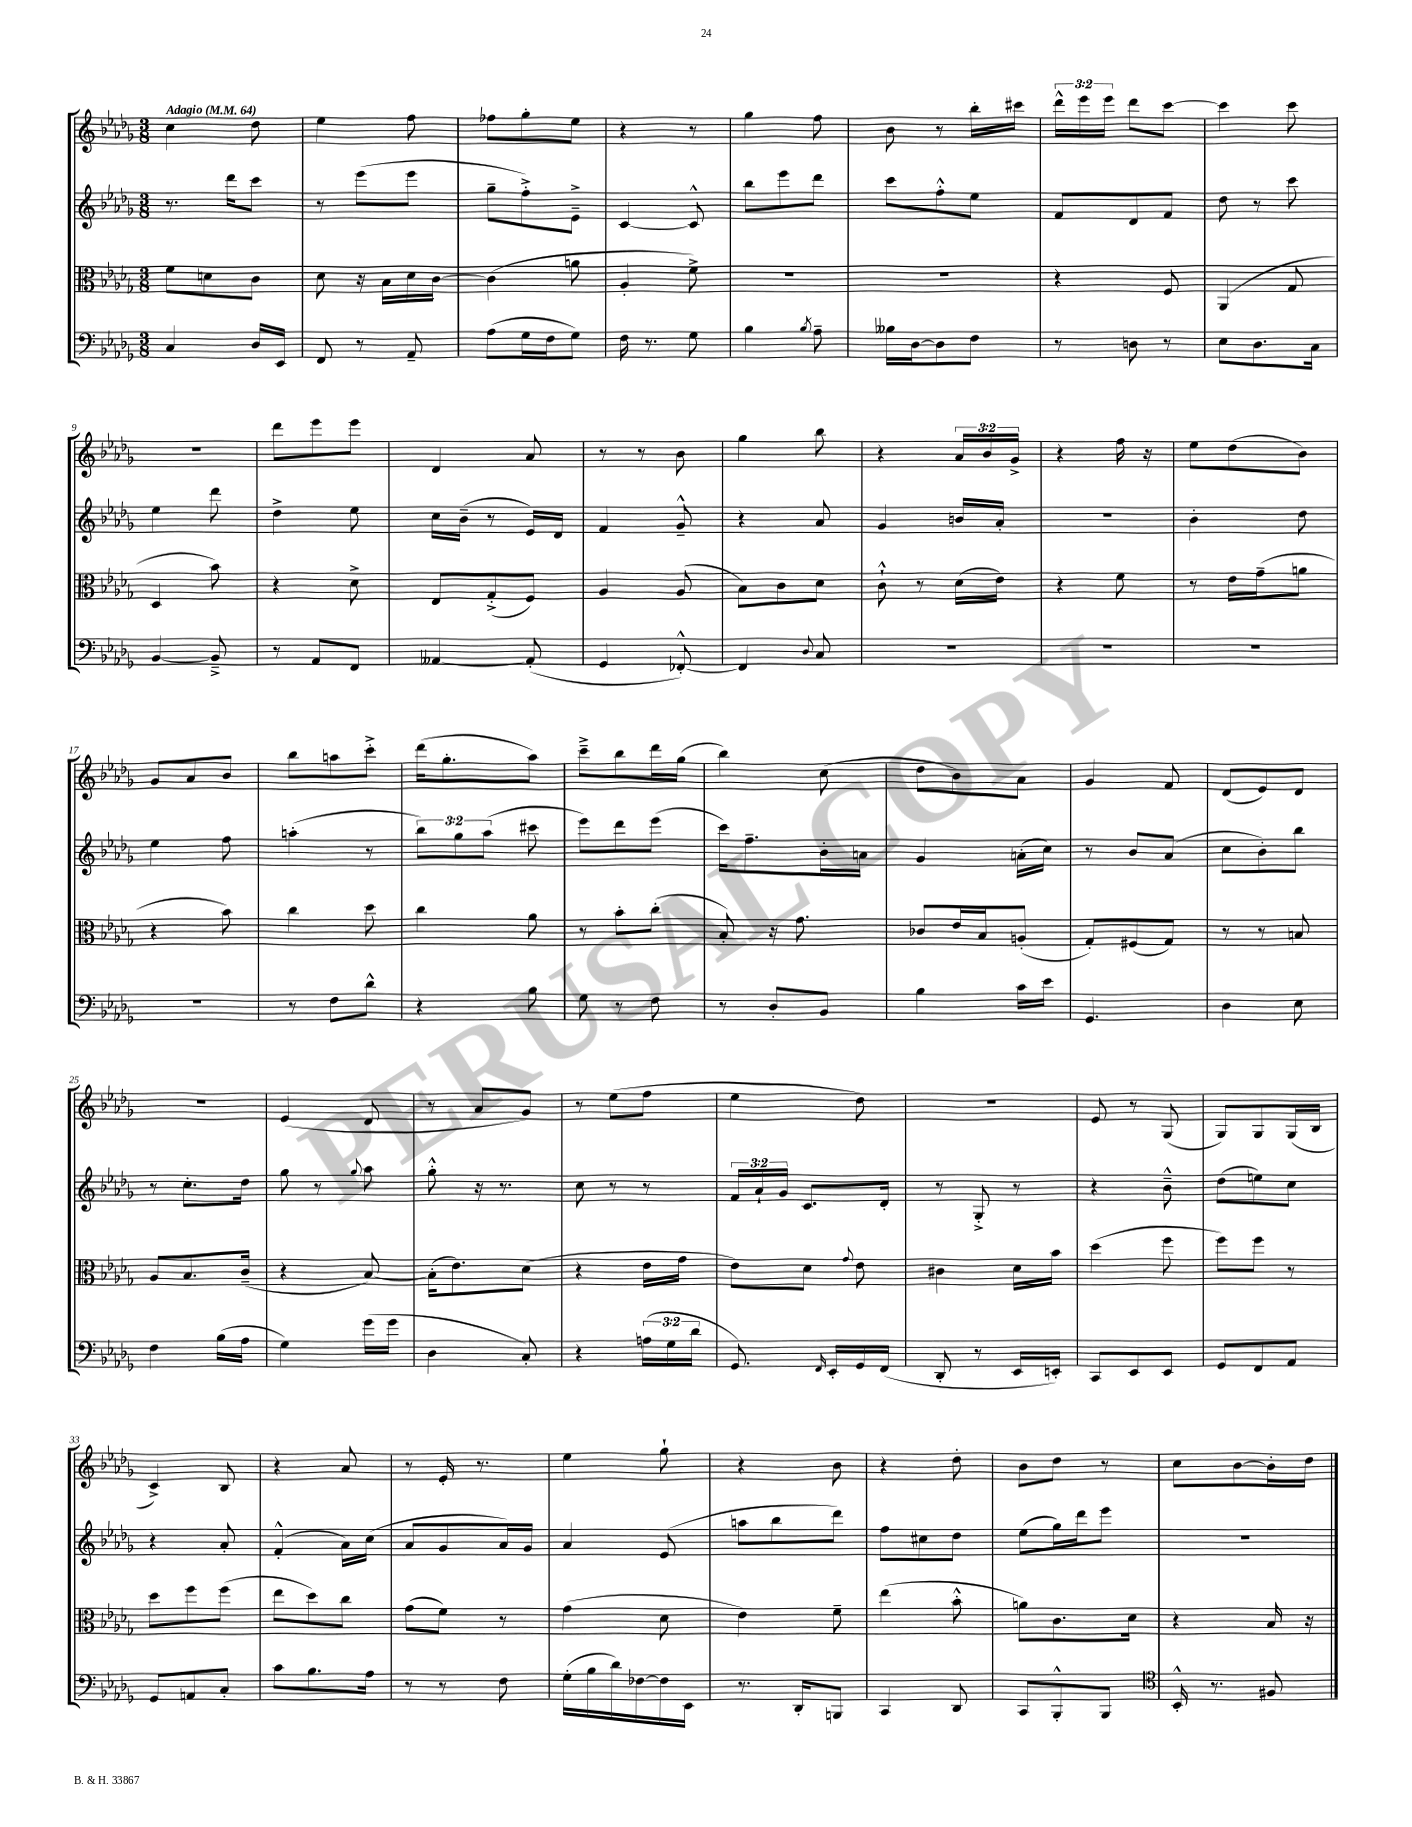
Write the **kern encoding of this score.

**kern	**kern	**kern	**kern
*staff4	*staff3	*staff2	*staff1
*clefF4	*clefC3	*clefG2	*clefG2
*k[b-e-a-d-g-]	*k[b-e-a-d-g-]	*k[b-e-a-d-g-]	*k[b-e-a-d-g-]
*M3/8	*M3/8	*M3/8	*M3/8
*MM64	*MM64	*MM64	*MM64
4C/	8f\L	8.r	4cc\
.	8d\	.	.
.	.	16ddd-\LK	.
16D-/LL	8c\J	8ccc\J	8dd-\
16EE-/JJ	.	.	.
=	=	=	=
8FF/	8d-\	8r	4ee-\
8r	16r	(8eee-\L	.
.	16B-\LL	.	.
8AA-~/	16d-\	8eee-\J	8ff\
.	[16c\JJ	.	.
=	=	=	=
(8A-\L	(4c\]	8gg-~\L	8ff-\L
16G-\L	.	8ff'^\)	8gg-'\
16F\J	.	.	.
8G-\J)	8a\	8e-~^\J	8ee-\J
=	=	=	=
16F\	4A-'/	[4c/	4r
8.r	.	.	.
8G-\	8f^\)	8c^^/]	8r
=	=	=	=
4B-\	4.r	8bb-\L	4gg-\
.	.	8eee-\	.
8qB-/	.	.	.
8A-~\	.	8ddd-\J	8ff\
=	=	=	=
16B--\LL	4.r	8ccc\L	8b-\
[16D-\J	.	.	.
8D-\]	.	8ff'^^\	8r
8F\J	.	8ee-\J	16bb-'\LL
.	.	.	16ccc#\JJ
=	=	=	=
8r	4r	8f/L	24ddd-^^\LL
.	.	.	24eee-\
.	.	.	24eee-\JJ
8D\	.	8d-/	8ddd-\L
8r	8F/	8f/J	[8ccc\J
=	=	=	=
8E-\L	(4AA-/	8dd-\	4ccc\]
8.D-\	.	8r	.
.	8G-/	8ccc\	8ccc\
16C\Jk	.	.	.
=	=	=	=
[4BB-/	4D-/	4ee-\	4.r
8BB-~^/]	8b-\)	8ddd-\	.
=	=	=	=
8r	4r	4dd-^\	8ddd-\L
8AA-/L	.	.	8eee-\
8FF/J	8d-^\	8ee-\	8eee-\J
=	=	=	=
[4AA--/	8E-/L	16cc\LL	4d-/
.	.	(16b-~\JJ	.
.	(8G-'^/	8r	.
(8AA--'/]	8F/J)	16e-/LL)	8a-/
.	.	16d-/JJ	.
=	=	=	=
4GG-/	4A-/	4f/	8r
.	.	.	8r
[8FF-'^^/)	(8A-/	8g-~^^/	8b-\
=	=	=	=
4FF-/]	8B-\L)	4r	4gg-\
.	8c\	.	.
8qqD-/	.	.	.
8C/	8d-\J	8a-/	8bb-\
=	=	=	=
4.r	8c`^^\	4g-/	4r
.	8r	.	.
.	(16d-\LL	16b/LL	24a-/LL
.	.	.	24b-/
.	16e-\JJ)	16a-'/JJ	.
.	.	.	24g-^/JJ
=	=	=	=
4.r	4r	4.r	4r
.	8f\	.	16ff\
.	.	.	16r
=	=	=	=
4.r	8r	4b-'\	8ee-\L
.	16e-\LL	.	(8dd-\
.	(16g-~\J	.	.
.	8a\J	8dd-\	8b-\J)
=	=	=	=
4.r	4r	4ee-\	8g-/L
.	.	.	8a-/
.	8b-\)	8ff\	8b-/J
=	=	=	=
8r	4cc\	(4aa'\	8bb-\L
8F\L	.	.	8aa\
8d-^^\J	8dd-\	8r	8ccc'^\J
=	=	=	=
4r	4cc\	12bb-\L)	(16ddd-\LK
.	.	.	8.gg-'\
.	.	12gg-\	.
.	.	(12aa-\J	.
8B-\	8a-\	8ccc#\	8aa-\J)
=	=	=	=
8G-\	8r	8eee-\L)	8ccc~^\L
8r	8b-'\L	8ddd-\	8bb-\
8F\	(8cc'\J	(8eee-\J	16ddd-\L
.	.	.	(16gg-\JJ
=	=	=	=
8r	8B-'/)	16ccc\LK)	4bb-\)
.	.	8.ff~\	.
8D-'/L	16r	.	.
.	8.g-\	.	.
8BB-/J	.	16b-'\L	(8cc\
.	.	16a\JJ	.
=	=	=	=
4B-\	8c-/L	4g-/	8dd-\L
.	16e-/L	.	8b-\)
.	16B-/J	.	.
16c\LL	(8A'/J	(16a'\LL	8a-\J
16e-\JJ	.	16cc\JJ)	.
=	=	=	=
4.GG-/	8G-'/L)	8r	4g-/
.	(8F#/	8b-/L	.
.	8G-/J)	(8a-/J	8f/
=	=	=	=
4D-\	8r	8cc\L	(8d-/L
.	8r	8b-'\)	8e-/)
8E-\	8B/	8bb-\J	8d-/J
=	=	=	=
4F\	8A-/L	8r	4.r
.	8.B-/	8.cc'\L	.
(16B-\LL	.	.	.
16A-\JJ	(16c~/Jk	16dd-\Jk	.
=	=	=	=
4G-\)	4r	8gg-\	(4e-/
.	.	8r	.
.	.	8qqgg-/	.
(16g-\LL	[8B-/)	8aa-\	8d-/
16g-\JJ	.	.	.
=	=	=	=
4D-\	(16B-'\]LK	8gg-'^^\	8r
.	8.e-\)	.	.
.	.	16r	8a-/L
.	.	8.r	.
8C'/)	(8d-\J	.	8g-/J)
=	=	=	=
4r	4r	8cc\	8r
.	.	8r	(8ee-\L
(24A\LL	16e-\LL	8r	8ff\J
24G-\	.	.	.
.	16g-\JJ	.	.
24d-\JJ	.	.	.
=	=	=	=
8.GG-/)	8e-\L)	24f/LL	4ee-\
.	.	24a-`/	.
.	.	24g-/JJ	.
.	8d-\J	8.c/L	.
16qqFF/	.	.	.
16EE-'/LL	.	.	.
.	8qqg-/	.	.
16GG-/	8e-\	.	8dd-\)
(16FF/JJ	.	16d-'/Jk	.
=	=	=	=
8DD-'/	4c#\	8r	4.r
8r	.	8G-'^/	.
16EE-/LL	16d-\LL	8r	.
16EE'/JJ)	16b-\JJ	.	.
=	=	=	=
8CC/L	(4dd-\	4r	8e-/
8EE-/	.	.	8r
8EE-/J	8ff\	8b-~^^\	(8G-/
=	=	=	=
8GG-/L	8ff\L)	(8dd-\L	8G-/L)
8FF/	8ff\J	8ee\)	8G-/
8AA-/J	8r	8cc\J	(16G-/L
.	.	.	16B-/JJ
=	=	=	=
8GG-/L	8dd-\L	4r	4c^/)
8AA/	8ff\	.	.
8C'/J	(8ff\J	8a-'/	8B-/
=	=	=	=
8c\L	8ee-\L	(4f'^^/	4r
8.B-\	8dd-\)	.	.
.	8cc\J	16a-\LL)	8a-/
16A-\Jk	.	(16cc\JJ	.
=	=	=	=
8r	(8g-\L	8a-/L	8r
8r	8f\J)	8g-/	16e-'/
.	.	.	8.r
8F\	8r	16a-/L)	.
.	.	16g-/JJ	.
=	=	=	=
(16G-'\LL	(4g-\	4a-/	4ee-\
16B-\	.	.	.
16d-\)	.	.	.
[16F-\	.	.	.
16F-\]	8d-\	(8e-/	8gg-`\
16EE-\JJ	.	.	.
=	=	=	=
8.r	4e-\)	8aa\L	4r
.	.	8bb-\	.
16DD-'/LK	.	.	.
8BBB/J	8f~\	8ddd-\J)	8b-\
=	=	=	=
4CC/	(4ee-\	8ff\L	4r
.	.	8cc#\	.
8DD-/	8b-'^^\	8dd-\J	8dd-'\
=	=	=	=
8CC/L	8a\L)	(8ee-\L	8b-\L
8BBB-'^^/	8.c\	16gg-\L)	8dd-\J
.	.	16ddd-\J	.
8BBB-/J	.	8eee-\J	8r
.	16d-\Jk	.	.
=	=	=	=
*clefC4	*	*	*
16BB-'^^/	4r	4.r	8cc\L
8.r	.	.	.
.	.	.	[8b-\
8F#/	16B-/	.	16b-'\]L
.	16r	.	16dd-\JJ
==	==	==	==
*-	*-	*-	*-
